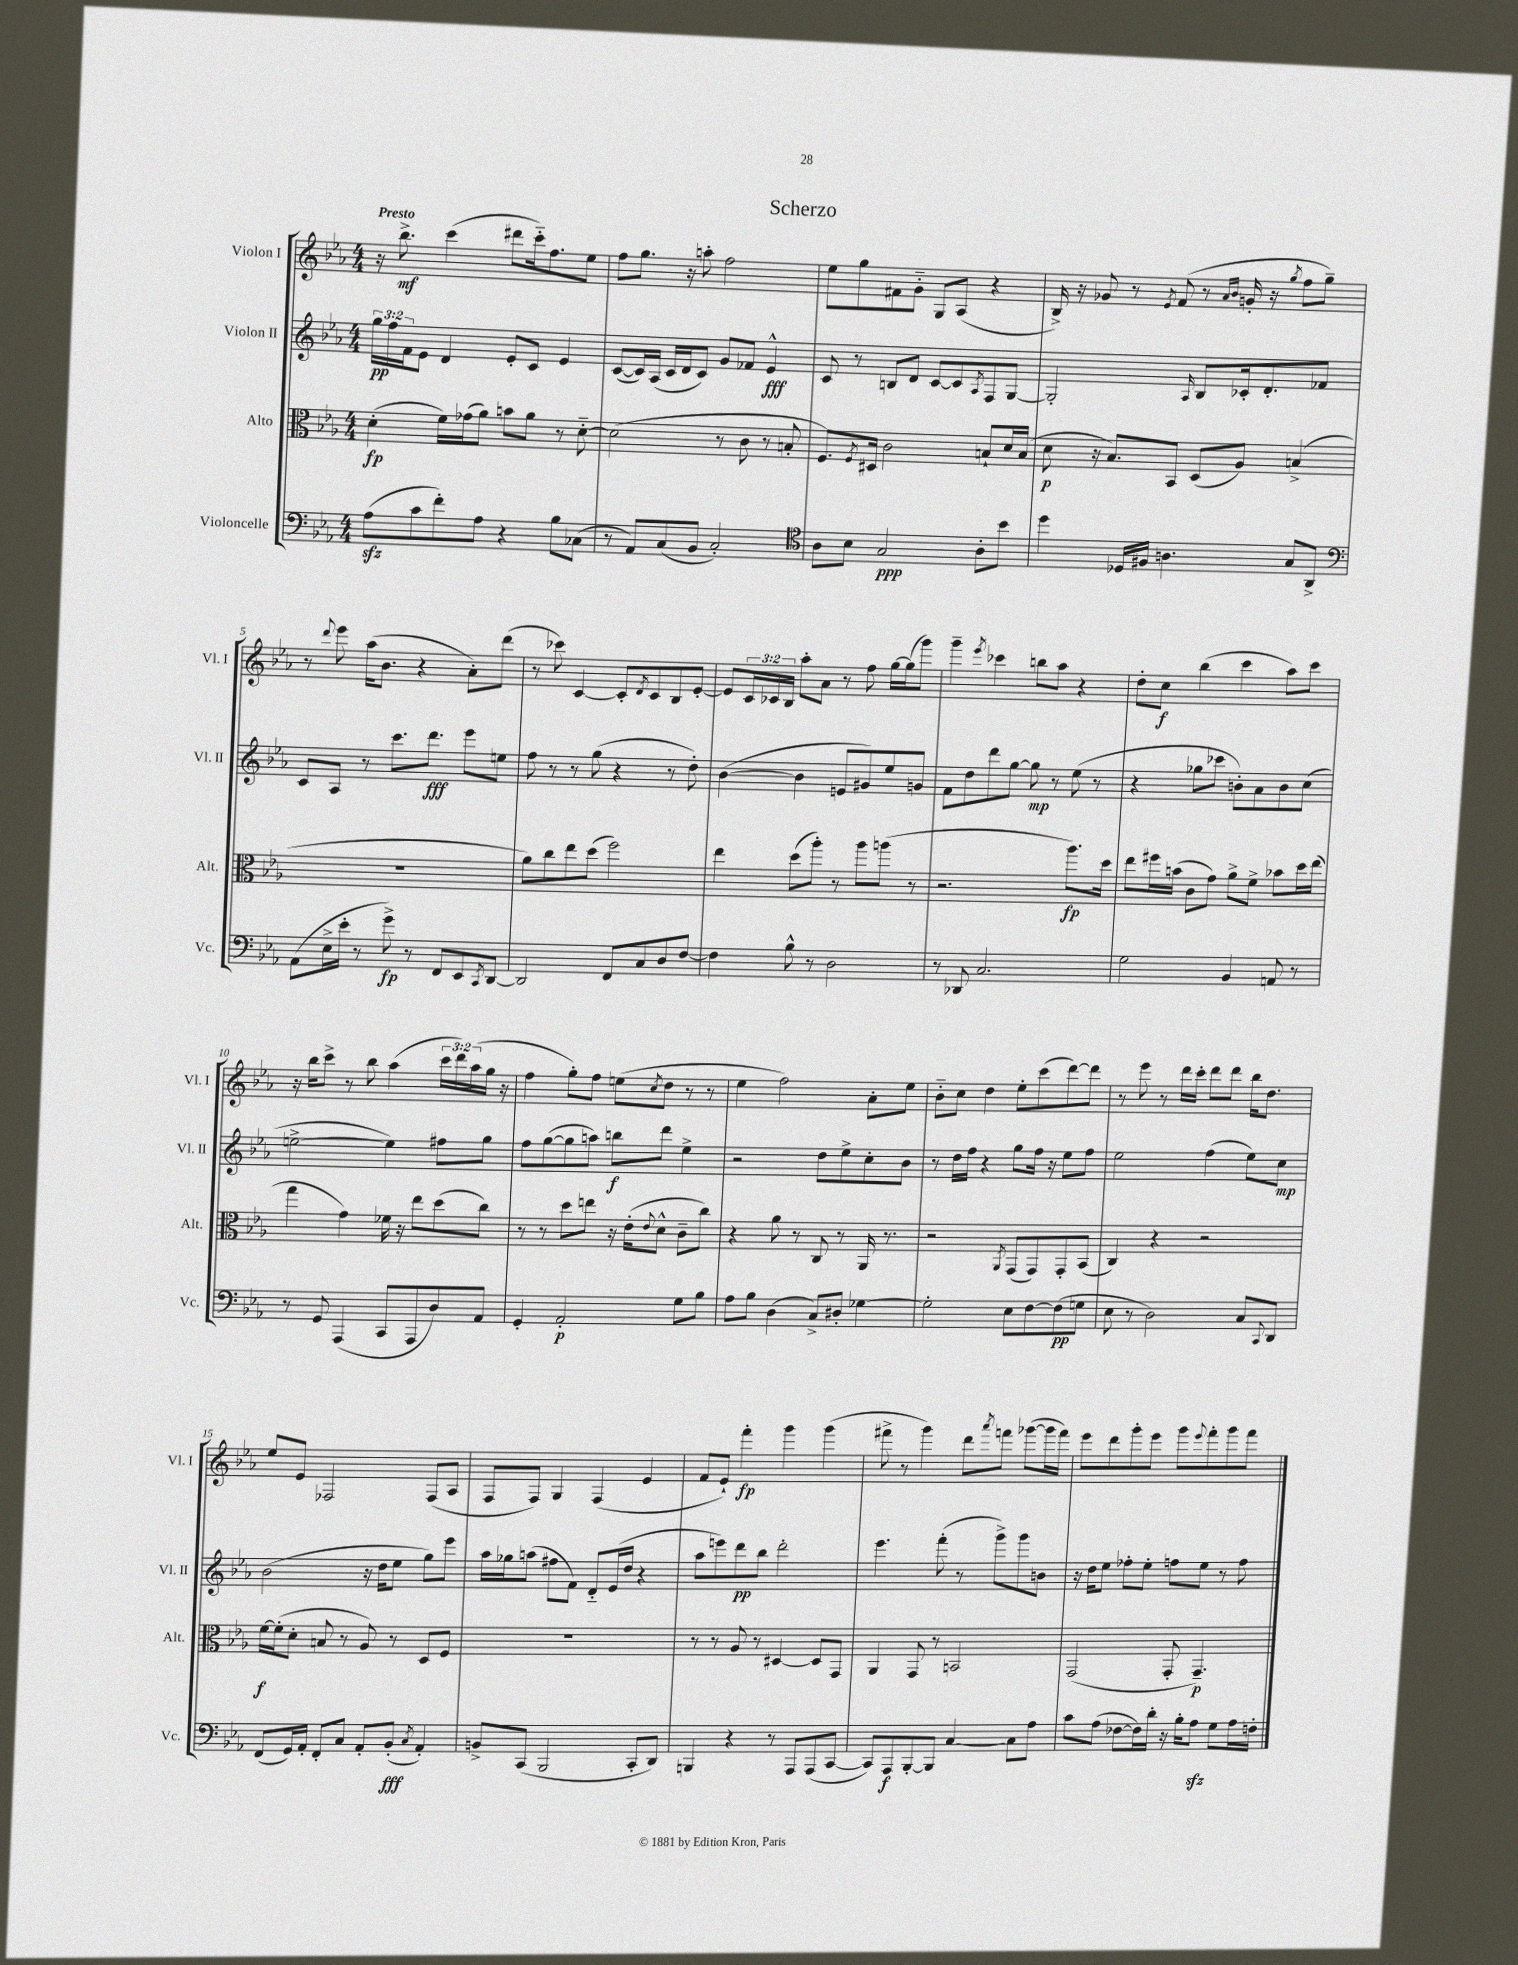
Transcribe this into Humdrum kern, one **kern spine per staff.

**kern	**dynam	**kern	**dynam	**kern	**dynam	**kern	**dynam
*part4	*part4	*part3	*part3	*part2	*part2	*part1	*part1
*staff4	*staff4	*staff3	*staff3	*staff2	*staff2	*staff1	*staff1
*I"Violoncelle	*	*I"Alto	*	*I"Violon II	*	*I"Violon I	*
*I'Vc.	*	*I'Alt.	*	*I'Vl. II	*	*I'Vl. I	*
*clefF4	*	*clefC3	*	*clefG2	*	*clefG2	*
*k[b-e-a-]	*	*k[b-e-a-]	*	*k[b-e-a-]	*	*k[b-e-a-]	*
*M4/4	*	*M4/4	*	*M4/4	*	*M4/4	*
=1	=1	=1	=1	=1	=1	=1	=1
!	!	!	!	!	!	!LO:TX:a:B:t=Presto	!
(8A-zz\L	.	(4d'\	fp	24gg\LL	pp	16r	.
.	.	.	.	24ff\	.	.	.
.	.	.	.	.	.	8.bb-^\	mf
.	.	.	.	24f\J	.	.	.
8c\	.	.	.	8e-\J	.	.	.
8f'\)	.	16f\LL)	.	4d/	.	(4ccc\	.
.	.	(16g-X\J	.	.	.	.	.
8A-\J	.	8a-\J)	.	.	.	.	.
4r	.	8bn\L	.	8e-'/L	.	8ddd#X\L	.
.	.	8a-\J	.	8c/J	.	16ccc\k)	.
.	.	.	.	.	.	8.ff\	.
8B-\L	.	8r	.	4e-/	.	.	.
(8C-X\J	.	[8d\	.	.	.	8ee-\J	.
=2	=2	=2	=2	=2	=2	=2	=2
8r	.	(2d\]	.	([8c/L	.	8ff\L	.
8AA-/L)	.	.	.	16c/L])	.	8.gg\J	.
.	.	.	.	(16A-/JJ	.	.	.
(8C/	.	.	.	16c/LL	.	.	.
.	.	.	.	16d/J	.	16r	.
8BB-/J	.	.	.	8c/J)	.	8aan'\	.
2C'/)	.	8r	.	8g/L	.	2ff\	.
.	.	8c\	.	8f-X/J	.	.	.
.	.	8r	.	4e-^^/	fff	.	.
.	.	8Bn'/	.	.	.	.	.
=3	=3	=3	=3	=3	=3	=3	=3
*clefC4	*	*	*	*	*	*	*
8A-\L	.	8.F/L)	.	8c/	.	8ee-\L	.
8B-\J	.	.	.	8r	.	8gg\	.
.	.	8qF/	.	.	.	.	.
.	.	16D#X/Jk	.	.	.	.	.
2G/	ppp	2c\	.	8Bn/L	.	8f#X\	.
.	.	.	.	8d/J	.	8g\J	.
.	.	.	.	[8c/L	.	8G/L	.
.	.	.	.	8c/]	.	(8A-/J	.
.	.	.	.	8qA-/	.	.	.
8A-'\L	.	8Bn`/L	.	8F/	.	4r	.
8b-\J	.	16d/L	.	[8G/J	.	.	.
.	.	(16B/JJ	.	.	.	.	.
=4	=4	=4	=4	=4	=4	=4	=4
4dd\	.	8d\	p	2G'/]	.	16B-^/)	.
.	.	.	.	.	.	16r	.
.	.	16r	.	.	.	8g-X/	.
.	.	8.B-/L)	.	.	.	.	.
16D-X/LL	.	.	.	.	.	8r	.
16F#X/JJ	.	.	.	.	.	.	.
.	.	.	.	.	.	8qe-/	.
4.An\	.	8BB-/J	.	.	.	(8f/	.
.	.	.	.	16qqA-/	.	.	.
.	.	(8D/L	.	8B-/L	.	8r	.
.	.	.	.	.	.	16qqa-/LL	.
.	.	.	.	.	.	16qqb-/JJ	.
.	.	8A-/J)	.	16c-X'/k	.	16gn'/	.
.	.	.	.	8.d'/	.	16r	.
.	.	.	.	.	.	8qgg/	.
8G/L	.	(4Bn^/	.	.	.	8ff\L	.
8AA-^/J	.	.	.	8f-X/J	.	8gg~\J)	.
!!LO:LB:g=z
=5	=5	=5	=5	=5	=5	=5	=5
*clefF4	*	*	*	*	*	*	*
(8AA-\L	.	1r	.	8c/L	.	8r	.
.	.	.	.	.	.	8qqddd/	.
16E-^\L	.	.	.	8A-/J	.	8eee-\	.
16e-'\JJ	.	.	.	.	.	.	.
8r	.	.	.	8r	.	(16aa-\KL	.
.	.	.	.	.	.	8.b-\J	.
8g^\)	fp	.	.	8.ccc\L	.	.	.
8r	.	.	.	.	.	4r	.
.	.	.	.	8.ddd\J	fff	.	.
8FF/L	.	.	.	.	.	.	.
8EE-/	.	.	.	8eee-\L	.	8a-'\L)	.
8qCC/	.	.	.	.	.	.	.
[8DD/J	.	.	.	8een\J	.	(8ddd\J	.
=6	=6	=6	=6	=6	=6	=6	=6
2DD/]	.	8a-\L)	.	8ff\	.	8r	.
.	.	8cc\	.	8r	.	8ccc-X\)	.
.	.	8ee-\	.	8r	.	[4c/	.
.	.	(8dd\J	.	(8gg\	.	.	.
8FF/L	.	2ff\)	.	4r	.	8c'/L]	.
.	.	.	.	.	.	8qd/	.
8C/	.	.	.	.	.	8c/	.
8D/	.	.	.	8r	.	8B-/	.
[8F/J	.	.	.	8dd'\)	.	[8e-'/J	.
=7	=7	=7	=7	=7	=7	=7	=7
4F\]	.	4ee-\	.	([4b-\	.	8e-/L]	.
.	.	.	.	.	.	24c/L	.
.	.	.	.	.	.	24c-X/	.
.	.	.	.	.	.	24B-/JJ	.
8B-^^\	.	(8dd\L	.	4b-\]	.	8aa-'\L	.
8r	.	8aa-'\J)	.	.	.	8a-\J	.
2D\	.	8r	.	8en/L	.	8r	.
.	.	8aa-\L	.	8g#X/)	.	8ff\	.
.	.	(8aan\J	.	8ee-/	.	[16gg\LL	.
.	.	.	.	.	.	(16gg\J]	.
.	.	8r	.	8gn/J	.	8ggg\J)	.
=8	=8	=8	=8	=8	=8	=8	=8
8r	.	2.r	.	8f\L	.	4ggg~\	.
8DD-X/	.	.	.	8dd\	.	.	.
.	.	.	.	.	.	8qeee-/	.
2.C/	.	.	.	8ddd\	.	4ccc-X\	.
.	.	.	.	[8gg\J	.	.	.
.	.	.	.	8gg\]	mp	8bbn\L	.
.	.	.	.	8r	.	8aa-\J	.
.	.	8.aa-\L)	fp	(8ee-\	.	4r	.
.	.	.	.	8r	.	.	.
.	.	16dd\Jk	.	.	.	.	.
=9	=9	=9	=9	=9	=9	=9	=9
2G\	.	8ee-\L	.	4r	.	8dd'\L	.
.	.	16ff#X\L	.	.	.	8cc\J	f
.	.	(16bn\JJ	.	.	.	.	.
.	.	8c\L	.	8gg-X\L	.	(4bb-\	.
.	.	8g\J)	.	8ccc-X\J	.	.	.
4BB-/	.	8a-^\L	.	8bn'\L)	.	4ccc\	.
.	.	8f^\J	.	8a-\	.	.	.
8AAn/	.	8b-X\L	.	8b\	.	8aa-\L)	.
8r	.	16dd\L	.	(8cc\J	.	8ccc\J	.
.	.	(16ee-\JJ	.	.	.	.	.
!!LO:LB:g=z
=10	=10	=10	=10	=10	=10	=10	=10
8r	.	4gg\	.	[2een^\	.	16r	.
.	.	.	.	.	.	16bb-\KL	.
8GG/	.	.	.	.	.	8ccc^\J	.
(4AAA-/	.	4g\)	.	.	.	8r	.
.	.	.	.	.	.	8bb-\	.
8CC/L	.	16f-X\	.	4ee\])	.	(4aa-\	.
.	.	16r	.	.	.	.	.
8AAA-/	.	8ee-\L	.	.	.	.	.
8D/)	.	(8dd\	.	8ff#X\L	.	24ccc\LL	.
.	.	.	.	.	.	24ddd\)	.
.	.	.	.	.	.	(24aa-\	.
8AA-/J	.	8cc\J)	.	8gg\J	.	16gg\JJ	.
.	.	.	.	.	.	16r	.
=11	=11	=11	=11	=11	=11	=11	=11
4GG'/	.	8r	.	8ff\L	.	4ff\	.
.	.	8r	.	([8gg\	.	.	.
2AA-'/	p	8dd\L	.	8gg\]	.	8gg'\L)	.
.	.	8een\J	.	8aan\J)	.	8ff\J	.
.	.	16r	.	8bbn\L	f	(8een\L	.
.	.	(16e-'\KL	.	.	.	.	.
.	.	8qqe-/	.	.	.	8qcc/	.
.	.	8d^^\J	.	8ddd\J	.	8dd\J	.
8G\L	.	8c~\L	.	4ee-^\	.	8r	.
8B-\J	.	8cc\J)	.	.	.	8r	.
=12	=12	=12	=12	=12	=12	=12	=12
8A-\L	.	4r	.	2r	.	4ee-\	.
8B-\J	.	.	.	.	.	.	.
(4D\	.	8a-\	.	.	.	2ff\)	.
.	.	8r	.	.	.	.	.
8C^/L)	.	8C/	.	8dd\L	.	.	.
8D#X'/J	.	8r	.	8ee-^\	.	.	.
[4G-X\	.	16AA-/	.	8cc'\	.	8a-'\L	.
.	.	8.r	.	.	.	.	.
.	.	.	.	8b-\J	.	8ee-\J	.
=13	=13	=13	=13	=13	=13	=13	=13
2G-'\]	.	2r	.	8r	.	8b-\L	.
.	.	.	.	16dd\LL	.	8cc\J	.
.	.	.	.	16ff\JJ	.	.	.
.	.	.	.	4r	.	4dd\	.
.	.	8qAA-/	.	.	.	.	.
8E-\L	.	(8GG/L	.	8gg\L	.	8ee-'\L	.
[8F\	.	8GG/)	.	16ff\Jk	.	(8ccc\	.
.	.	.	.	16r	.	.	.
(8F\]	pp	8GG'/	.	8ee-\L	.	[8ddd\)	.
8Gn\J	.	(8BB-/J	.	8ff\J	.	8ddd\J]	.
=14	=14	=14	=14	=14	=14	=14	=14
8E-\	.	4C/)	.	2ee-\	.	8r	.
8r	.	.	.	.	.	8eee-\	.
2D\)	.	4r	.	.	.	8r	.
.	.	.	.	.	.	16ddd\LL	.
.	.	.	.	.	.	16ccc'\JJ	.
.	.	2r	.	(4ff\	.	8ddd\L	.
.	.	.	.	.	.	8ddd\J	.
8C/L	.	.	.	8ee-\L)	.	16bb-\KL	.
.	.	.	.	.	.	8.dd\J	.
8qqCC/	.	.	.	.	.	.	.
8DD/J	.	.	.	8cc\J	mp	.	.
!!LO:LB:g=z
=15	=15	=15	=15	=15	=15	=15	=15
(8FF/L	.	[16f\LL	f	(2b-\	.	8ee-/L	.
.	.	(16f'\J]	.	.	.	.	.
16GG/L)	.	8d'\J	.	.	.	8e-/J	.
16AA-'/JJ	.	.	.	.	.	.	.
8FF'/L	.	8Bn/	.	.	.	2F-X/	.
8C/J	.	8r	.	.	.	.	.
8AA-'/L	.	8A-/)	.	16r	.	.	.
.	.	.	.	16dd\KL	.	.	.
(8BB-'/J	fff	8r	.	8ee-\J	.	.	.
8qC/	.	.	.	.	.	.	.
4AA-'/)	.	8D/L	.	8gg\L)	.	(8F-/L	.
.	.	8F/J	.	8eee-\J	.	8A-/J	.
=16	=16	=16	=16	=16	=16	=16	=16
8BBn^/L	.	1r	.	16aa-\LL	.	8F/L	.
.	.	.	.	16gg-X\J	.	.	.
(8CC/J	.	.	.	(8aan\J	.	8F/J)	.
2BBB-/	.	.	.	8ff#X\L	.	4G/	.
.	.	.	.	8f\J)	.	.	.
.	.	.	.	8d/L	.	(4F/	.
.	.	.	.	(16e-/L	.	.	.
.	.	.	.	16dd/JJ	.	.	.
8CC'/L	.	.	.	4r	.	4e-/	.
8DD/J)	.	.	.	.	.	.	.
=17	=17	=17	=17	=17	=17	=17	=17
4BBBn/	.	8r	.	8aa-\L	.	8f/L	.
.	.	8r	.	8eeen\)	.	8e-`/J)	.
4r	.	8A-/	.	8ddd\	pp	4fff'\	fp
.	.	8r	.	8bb-\J	.	.	.
8r	.	[4D#X/	.	2ddd'\	.	4ggg\	.
8AAA-/L	.	.	.	.	.	.	.
(8AAA-/	.	8D#/L]	.	.	.	(4ggg\	.
[8CC/J	.	8GG/J	.	.	.	.	.
=18	=18	=18	=18	=18	=18	=18	=18
8CC/L])	.	4AA-/	.	4.eee-\	.	8fff#X^\	.
8AAA-/	f	.	.	.	.	8r	.
[8BBB-'/	.	8GG/	.	.	.	4ggg\)	.
8BBB-/J]	.	8r	.	(8fff'\	.	.	.
[4C/	.	2BBn/	.	8r	.	8ddd\L	.
.	.	.	.	.	.	8qaaa-/	.
.	.	.	.	8ggg^\L)	.	8fffn\J	.
8C\L]	.	.	.	8ggg\	.	([8ggg-X\L	.
8A-\J	.	.	.	8bn\J	.	16ggg-\L]	.
.	.	.	.	.	.	16fff\JJ)	.
=19	=19	=19	=19	=19	=19	=19	=19
8c\L	.	(2GG/	.	16r	.	8eee-\L	.
.	.	.	.	16dd\KL	.	.	.
(8A-\J	.	.	.	8ee-\J	.	8ddd\	.
[8F-X\L	.	.	.	8ff-X'\L	.	8ggg'\	.
16F-\L])	.	.	.	8ee-'\J	.	8eee-\J	.
16d'\JJ	.	.	.	.	.	.	.
16r	.	8GG'/	.	8ffn\L	.	8ggg\L	.
16B-'\KL	.	.	.	.	.	.	.
.	.	.	.	.	.	8qqeee-/	.
8A-zz\J	.	4.GG~/)	p	8ee-\J	.	8fff'\	.
8G\L	.	.	.	8r	.	8ggg\	.
16A-\L	.	.	.	8ff\	.	8fff\J	.
16Fn'\JJ	.	.	.	.	.	.	.
==	==	==	==	==	==	==	==
*-	*-	*-	*-	*-	*-	*-	*-
